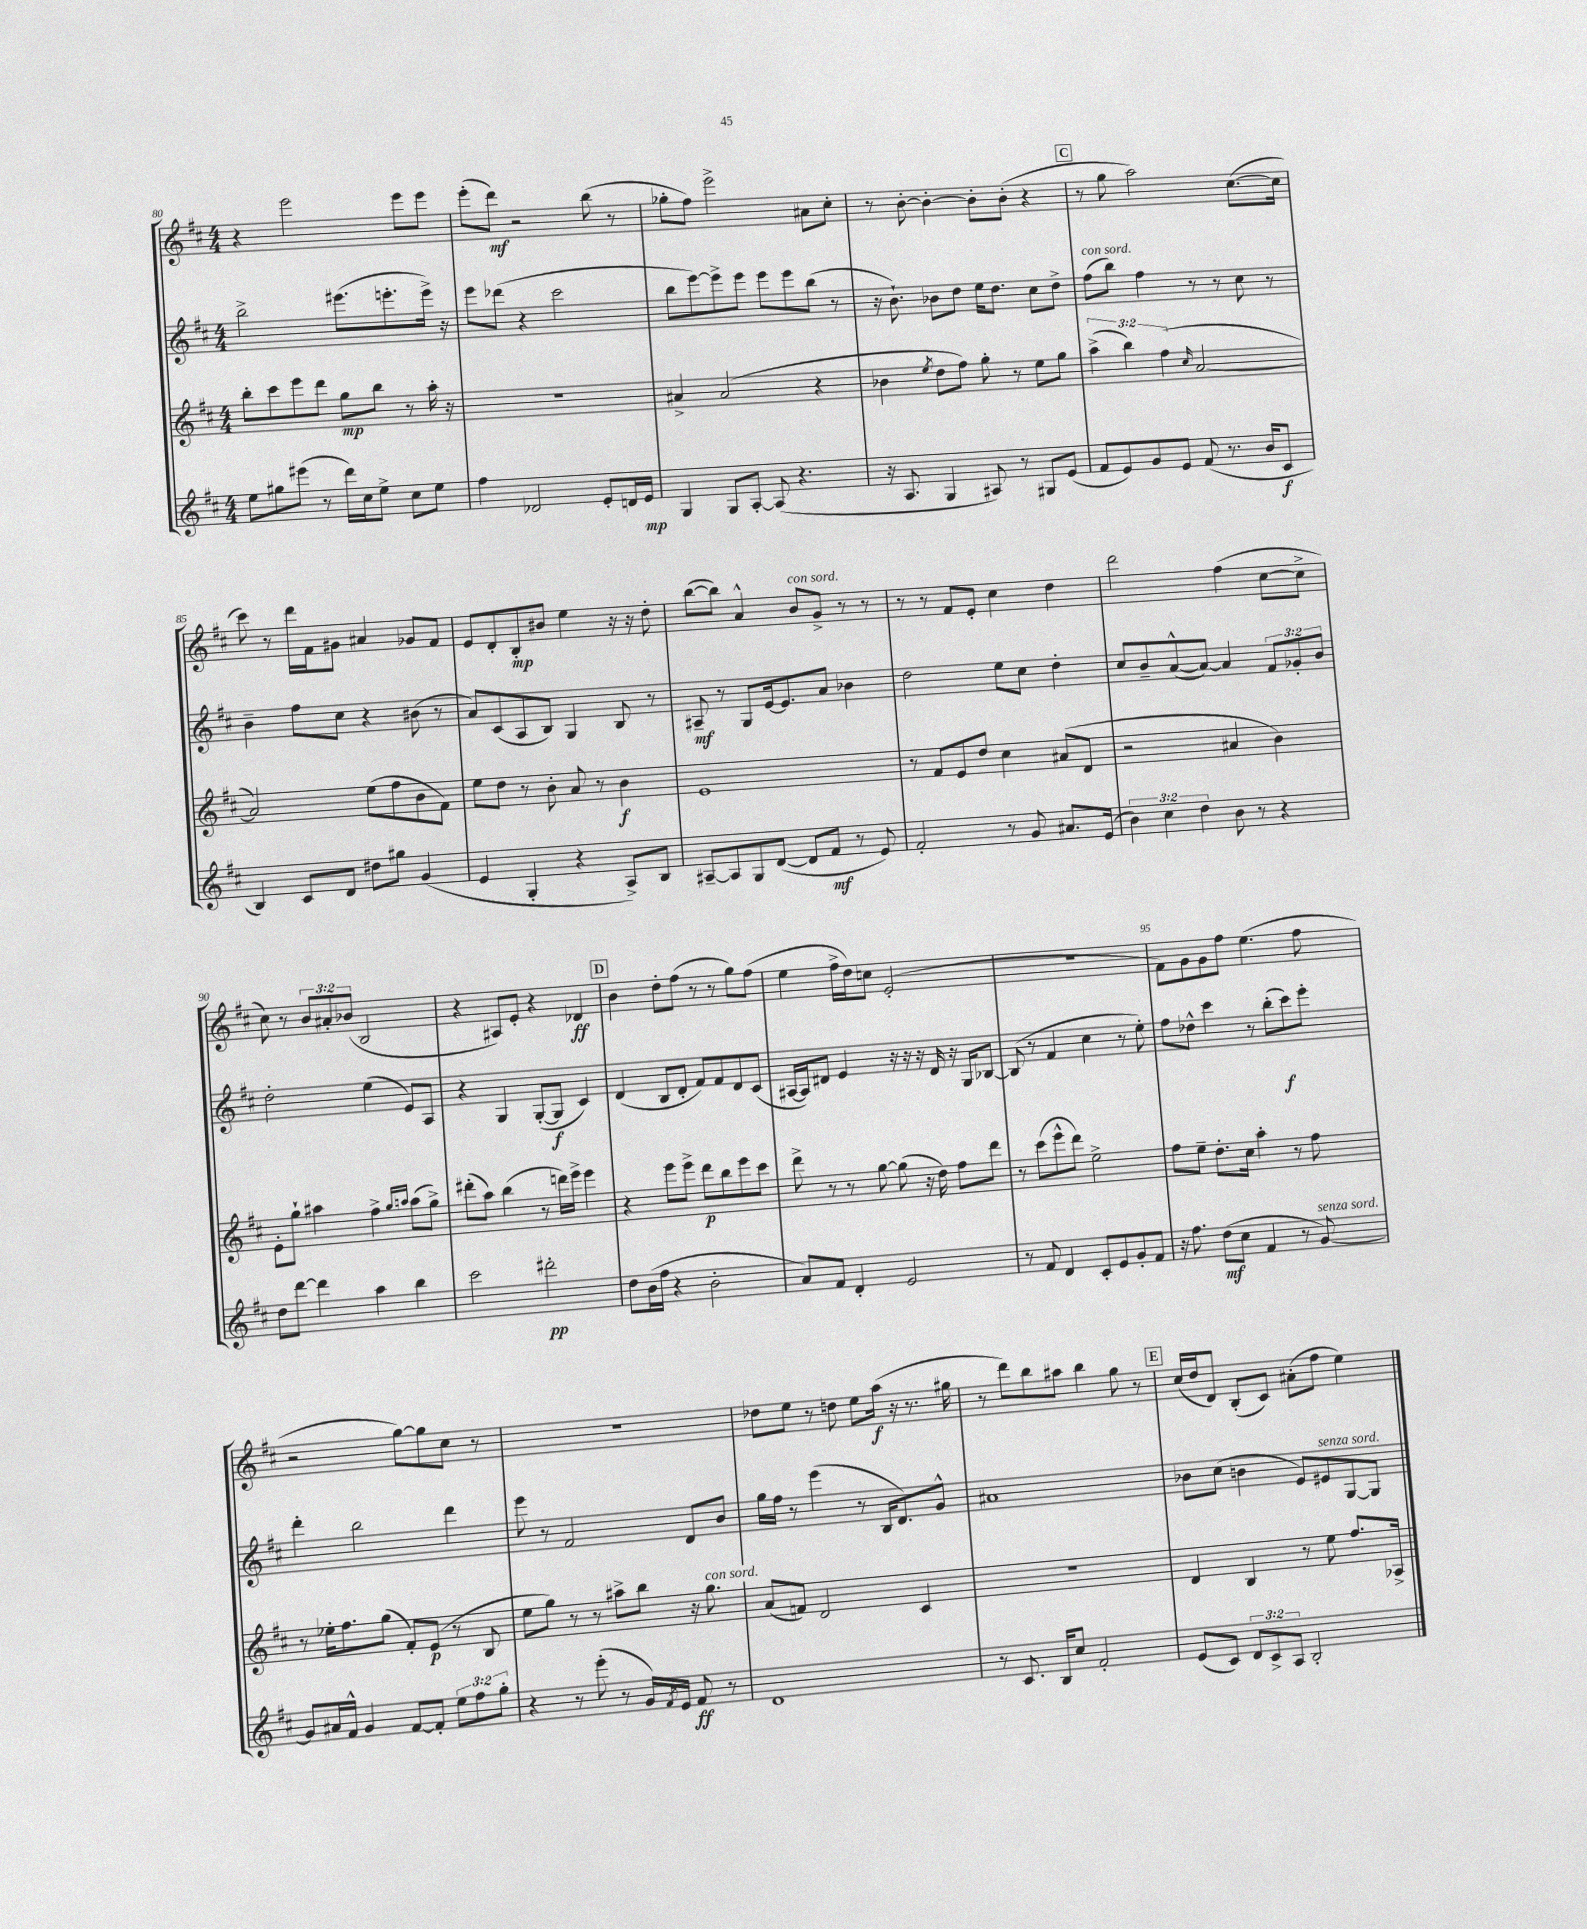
<<
\new StaffGroup <<
\new Staff = "s0" {
    \clef treble \key d \major \numericTimeSignature \time 4/4 \override Staff.TupletNumber.text = #tuplet-number::calc-fraction-text
    r4 e'''2 e'''8 e'''8 |
    e'''8-.( d'''8\mf) r2 b''8( r8 |
    ges''8-. fis''8) e'''2-> ais'8 cis''8-. |
    r8 b'8~-. b'4~-. b'8-. b'8-.( r4 |
    \mark \markup { \box "C" } r8 g''8 a''2) cis''8.~( cis''16 |
    cis'''8) r8 d'''16 fis'16 gis'8 ais'4 ges'8 fis'8 |
    e'8 d'8-. b8-.\mp bis'8 e''4 r16 r16 d''8-. |
    b''8~( b''8) a'4-^ b'8^\markup { \italic "con sord." } g'8-> r8 r8 |
    r8 r8 fis'8 e'8-. cis''4 d''4 |
    d'''2 fis''4( cis''8~ cis''8-> |
    cis''8) r8 \tuplet 3/2 { b'8 ais'8-. bes'8( } b2 |
    r4 ais8) e'8-. r4 des'4\ff |
    \mark \markup { \box "D" } b'4 d''8-. fis''8( r8 r8 g''8) fis''8( |
    e''4 fis''16-> d''16) c''8 e'2-.( |
    R1 |
    fis'8) g'8 g'8 fis''8 e''4.( fis''8 |
    r2 g''8~) g''8 cis''8 r8 |
    R1 |
    des''8 e''8 r8 d''8 e''8 a''16\f( r16 r8. gis''16 |
    r8 d'''8) b''8 ais''8 b''4 g''8 r8 |
    \mark \markup { \box "E" } cis''16( d''16 d'8) b8-.( cis'8) ais'8-.( fis''8 e''4) \bar "|." |
}
\new Staff = "s1" {
    \clef treble \key d \major \numericTimeSignature \time 4/4 \override Staff.TupletNumber.text = #tuplet-number::calc-fraction-text
    b''2-> eis'''8.( e'''8.-. e'''16->) r16 |
    e'''8 des'''8( r4 cis'''2 |
    b''8 e'''8~) e'''8-> e'''8 e'''8 e'''8 b''8( r8 |
    r16 b'8.-!) bes'8 d''8 e''16 d''8. cis''8 d''8-> |
    \mark \markup { \box "C" } fis''8^\markup { \italic "con sord." }( b''8) fis''4 r8 r8 cis''8 r8 |
    b'4-- fis''8 cis''8 r4 bis'8( r8 |
    a'8) cis'8( a8 b8) g4 b8 r8 |
    ais8--\mf r8 g8 e'16~ e'8. a'8 bes'4 |
    d''2 e''8 cis''8 d''4-. |
    cis''8 b'8-- a'8~-^( a'8~) a'4 \tuplet 3/2 { fis'8 ges'8-. b'8 } |
    d''2-. e''4( e'8) a8 |
    r4 g4 g8~-.( g8\f cis'4) |
    \mark \markup { \box "D" } d'4( b8 d'8-. fis'8) fis'8 d'8 cis'8( |
    ais16~ ais16) dis'8 e'4 r16 r16 r16 dis'16 r16 g16 bes8~ |
    bes8( r8 fis'4 cis''4 r8 e''8-.) |
    fis''8 des''8-^ cis'''4 r8 b''8-.( cis'''8\f) e'''8-. |
    d'''4-. b''2 d'''4 |
    e'''8 r8 fis'2 d'8 b'8 |
    g''16 fis''16 r8 e'''4( r8 b16 d'8.) g'8-^ |
    ais'1 |
    \mark \markup { \box "E" } bes'8 cis''8( b'4 e'8) eis'8^\markup { \italic "senza sord." } g8~ g8 \bar "|." |
}
\new Staff = "s2" {
    \clef treble \key d \major \numericTimeSignature \time 4/4 \override Staff.TupletNumber.text = #tuplet-number::calc-fraction-text
    b''8-. cis'''8 e'''8 d'''8 g''8\mp b''8 r8 a''16-. r16 |
    R1 |
    ais'4-> ais'2( r4 |
    bes'4 \acciaccatura { e''8 } d''8 fis''8) g''8-. r8 e''8 g''8 |
    \mark \markup { \box "C" } \tuplet 3/2 { a''4->( b''4) fis''4( } \grace { cis''16 } a'2~ |
    a'2) e''8( fis''8 b'8 fis'8) |
    e''8 d''8 r8 b'8-. a'8 r8 b'4\f |
    e'1 |
    r8 fis'8 e'8 d''8 cis''4 ais'8( d'8 |
    r2 ais'4 b'4) |
    e'8-. g''8-! ais''4 fis''4-> \grace { g''16 a''16 } a''8( g''8->) |
    dis'''8-.( a''8) b''4( r8 d'''16) e'''16-> e'''4 |
    \mark \markup { \box "D" } r4 e'''8 e'''8-> d'''8\p b''8 e'''8 cis'''8 |
    d'''8-> r8 r8 g''8~ g''8( r16 d''16) fis''8 d'''8 |
    r8 cis'''8( e'''8-^ d'''8) e''2-> |
    fis''8 e''8-- d''8.-. cis''16 a''4-. r8 fis''8 |
    r8 ees''16-. fis''8. g''8( fis'8-.) e'8\p( r8 b8 |
    e''8 g''8) r8 r8 ais''8-> b''8 r16 g''8.^\markup { \italic "con sord." } |
    a'8( f'8) d'2 cis'4 |
    r1 |
    \mark \markup { \box "E" } d'4 b4 r8 e''8 fis''8. aes16-> \bar "|." |
}
\new Staff = "s3" {
    \clef treble \key d \major \numericTimeSignature \time 4/4 \override Staff.TupletNumber.text = #tuplet-number::calc-fraction-text
    e''8 gis''8 eis'''8( r8 d'''16) cis''16 e''8-> cis''8 e''8 |
    fis''4 des'2 e'8-. d'16 e'16\mp |
    g4 g8 a8~-. a8( r4. |
    r16 a8. g4 ais8) r8 gis8 e'8( |
    \mark \markup { \box "C" } fis'8 e'8) g'8 e'8 fis'8( r8. b'16 cis'8\f |
    b4) cis'8 d'8 dis''8 gis''8 g'4( |
    e'4 g4-. r4 a8->) b8 |
    ais8~-- ais8 g8 d'8~( d'8 fis'8\mf r8 e'8) |
    fis'2-. r8 g'8 ais'8. e'16( |
    \tuplet 3/2 { b'4) cis''4 d''4 } b'8 r8 r4 |
    d''8 d'''8~ d'''4 a''4 b''4 |
    cis'''2 dis'''2-.\pp |
    \mark \markup { \box "D" } d''8 b'16( fis''16 r4 b'2-. |
    a'8) fis'8 d'4-. e'2 |
    r8 fis'8 d'4 cis'8-. e'8 g'8-. fis'8 |
    r16 fis''8. d''8\mf( cis''8 fis'4 r8 g'8~^\markup { \italic "senza sord." }) |
    g'8 ais'16 fis'16-^ g'4 fis'8~ fis'8-. \tuplet 3/2 { e''8 fis''8 g''8-. } |
    r4 r8 e'''8-.( r8 g'16) \acciaccatura { fis'8 } e'16 fis'8\ff r8 |
    d'1 |
    r8 cis'8. b16 cis''8 fis'2-. |
    \mark \markup { \box "E" } e'8( cis'8) \tuplet 3/2 { d'8 cis'8-> a8 } b2-. \bar "|." |
}
>>
>>
\layout { \context { \Score currentBarNumber = #80 \override BarNumber.break-visibility = ##(#f #t #t) barNumberVisibility = #(every-nth-bar-number-visible 5) } }
